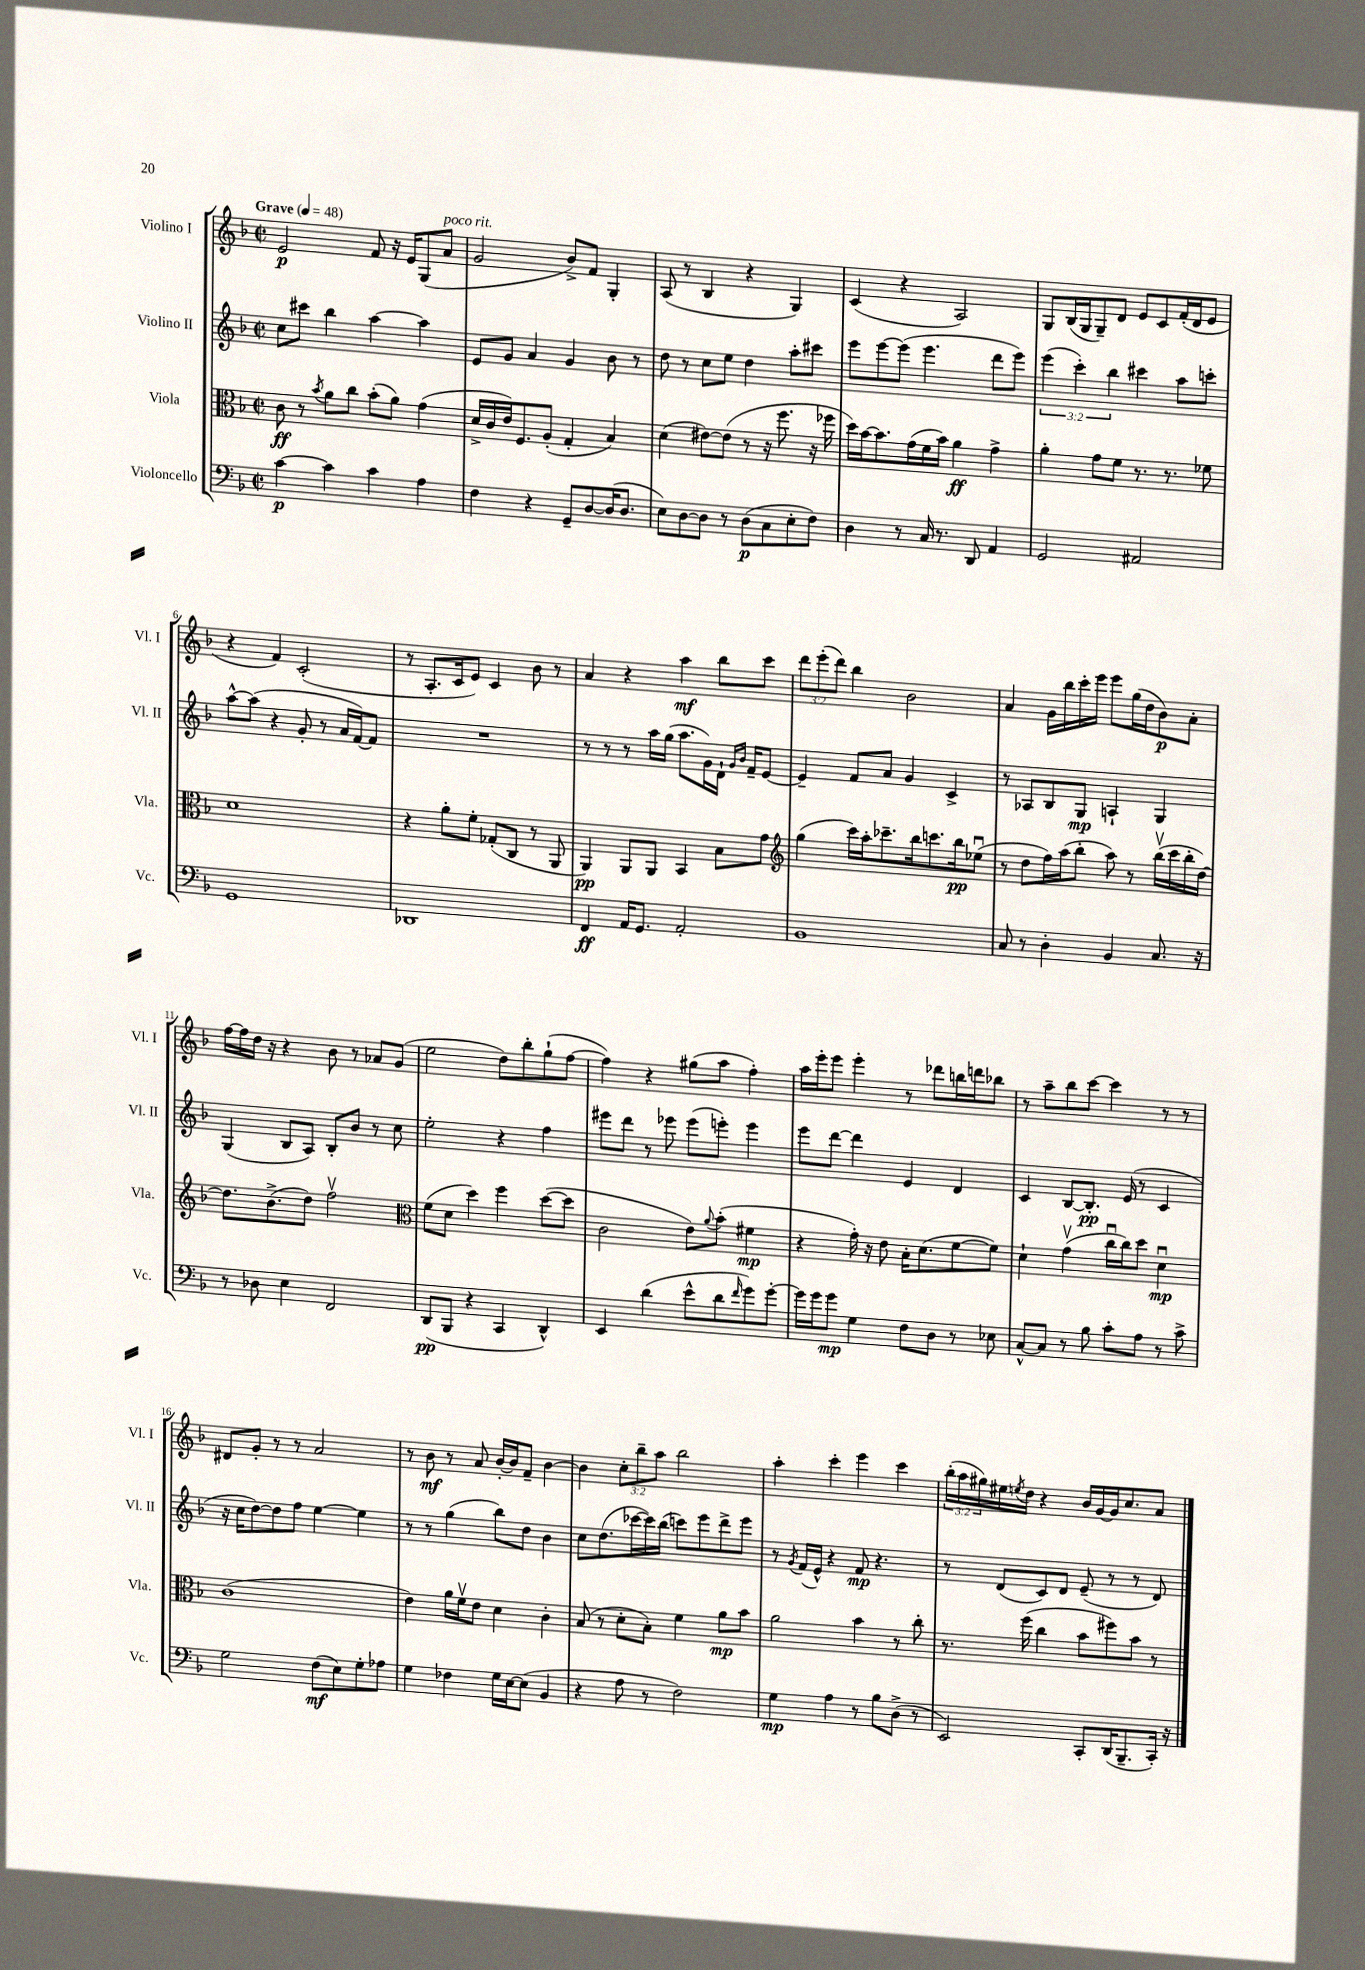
<<
\new StaffGroup <<
\new Staff = "s0" \with { instrumentName = "Violino I" shortInstrumentName = "Vl. I" } {
    \clef treble \key f \major \defaultTimeSignature \time 2/2 \override Staff.TupletNumber.text = #tuplet-number::calc-fraction-text \tempo "Grave" 4 = 48
    e'2\p f'8 r16 e'16 g8( a'8^\markup { \italic "poco rit." } |
    g'2 bes'8->) f'8 g4-. |
    a8( r8 bes4 r4 g4) |
    c'4( r4 a2) |
    g8 bes16( g16 g8--) d'8 e'8 c'8 f'16-.( d'16 e'8 |
    r4 f'4) c'2-.( |
    r8 a8.-. c'16 e'8) c'4 bes'8 r8 |
    a'4 r4 a''4\mf bes''8 c'''8 |
    \tuplet 3/2 { d'''8 e'''8-.( d'''8) } bes''4 bes'2 |
    a'4 g'16 bes''16 c'''16-. e'''16 e'''8 g''16( d''16 bes'8\p) a'8-. |
    f''16~ f''16 d''16 r16 r4 bes'8 r8 aes'8 g'8( |
    e''2 d''8) bes''8-. g''8-!( f''8~ |
    f''4) r4 gis''8( a''8 f''4-.) |
    a''16 e'''16-. e'''8 e'''4-. r8 des'''8 b''16 d'''16 bes''8 |
    r8 a''8-- bes''8 c'''8~ c'''4 r8 r8 |
    dis'8 g'8-. r8 r8 a'2 |
    r8 bes'8\mf r8 a'8 bes'16~-. bes'16 f'8-- bes'4~ |
    bes'4 \tuplet 3/2 { c''8-. bes''8-- a''8 } bes''2 |
    a''4-. c'''4-. e'''4 c'''4 |
    \tuplet 3/2 { bes''16-.( a''16 gis''16) } eis''16 \acciaccatura { e''8 } d''16 r4 bes'16 g'16~ g'16 c''8. a'8 \bar "|." |
}
\new Staff = "s1" \with { instrumentName = "Violino II" shortInstrumentName = "Vl. II" } {
    \clef treble \key f \major \defaultTimeSignature \time 2/2 \override Staff.TupletNumber.text = #tuplet-number::calc-fraction-text
    c''8 cis'''8 bes''4 a''4~ a''4 |
    e'8 g'8 a'4 g'4 bes'8 r8 |
    d''8 r8 c''8 e''8 d''4 a''8-. cis'''8 |
    e'''8 e'''8~ e'''8( e'''4. d'''8 e'''8) |
    \tuplet 3/2 { e'''4( c'''4-.) bes''4 } cis'''4 a''8 c'''8-. |
    a''8~-^ a''8( r4 g'8-. r8 a'16 f'16~) f'8 |
    R1 |
    r8 r8 r8 a''16 g''16( a''8. g'16) d'16-! \grace { g'16 bes'16 } f'16-- e'8~ |
    e'4-- f'8 a'8 g'4 c'4-> |
    r8 aes8 bes8 g8\mp a4-! g4 |
    g4( bes8 a8) bes8-. bes'8 r8 c''8 |
    e''2-. r4 f''4 |
    eis'''8 d'''8 r8 ees'''8 ees'''8( e'''8-.) e'''4 |
    e'''8 d'''8~ d'''4 e'4 d'4 |
    c'4 bes8~ bes8.-.\pp e'16( r8 c'4 |
    r16 c''16 d''8~) d''8 f''8 e''4~ e''4 |
    r8 r8 g''4( bes''8) d''8 bes'4 |
    c''8 d''8.( ces'''16~ ces'''16) bes''16( c'''8) e'''8 d'''8-> e'''8 |
    r8 \acciaccatura { g'8 } f'16( e'16-^) r4 f'8\mp r4. |
    r8 d'8( c'8) d'8 e'8--( r8 r8 d'8) \bar "|." |
}
\new Staff = "s2" \with { instrumentName = "Viola" shortInstrumentName = "Vla." } {
    \clef alto \key f \major \defaultTimeSignature \time 2/2
    c'8\ff r8 \acciaccatura { bes'8 } a'8 c''8 bes'8-.( a'8) g'4( |
    d'16-> c'16 e'16) f8. a8-.( g4-. bes4) |
    d'4( eis'8~) eis'8( r8 r16 f''8. r16 fes''16 |
    d''16) bes'16~ bes'8. g'16( f'16 bes'16) a'4\ff g'4-> |
    a'4-. g'8 f'8 r8. r8. fes'8 |
    d'1 |
    r4 a'8-. f'8-. ges8-.( c8 r8 a,8 |
    a,4\pp) a,8 a,8 bes,4 bes8 g'8 |
    \clef treble g''4( c'''16) a''16-. ces'''8.-- bes''16 c'''8. bes''16\pp ees''8\downbow( |
    r8 d''8 f''16) a''16( bes''8-. a''8) r8 bes''16\upbow( c'''16 bes''16-. d''16~) |
    d''8. bes'8.->( d''8) f''2\upbow |
    \clef alto f'8( d'8 d''4) f''4 d''8~( d''8 |
    c'2 e'8) \appoggiatura { a'8 } bes'8-.( fis'4\mp |
    r4 g'16-.) r16 e'8 bes16-. d'8.( f'8~ f'8) |
    d'4-! g'4\upbow( c''16\downbow c''16) d''8 d'4\downbow\mp |
    c'1( |
    e'4) a'16 f'16\upbow e'8 d'4 c'4-. |
    bes8( r8 d'8-. bes8-.) f'4 a'8\mp bes'8 |
    a'2 bes'4 r8 c''8-. |
    r8. f''16( c''4 bes'8 fis''8) bes'8 r8 \bar "|." |
}
\new Staff = "s3" \with { instrumentName = "Violoncello" shortInstrumentName = "Vc." } {
    \clef bass \key f \major \defaultTimeSignature \time 2/2
    c'4~\p c'4 c'4 a4 |
    f4 r4 g,8-- d8~ d16( d8. |
    e8) d8~ d8 r8 d8\p( c8 e8-. f8) |
    d4 r8 c16 r8. d,8 a,4 |
    g,2 ais,2 |
    g,1 |
    des,1 |
    f,4\ff a,16 g,8. a,2-. |
    bes,1 |
    c8 r8 d4-. bes,4 c8. r16 |
    r8 des8 e4 f,2 |
    d,8\pp( bes,,8 r4 c,4 d,4-^) |
    e,4 d'4( e'8-^ d'8 \grace { f'16 } g'8) g'8~-. |
    g'16 g'16 g'8\mp g4 f8 d8 r8 ees8 |
    c8~-^ c8 r8 bes8 c'8-. a8 r8 c'8-> |
    g2 f8\mf( e8) g8-. aes8 |
    g4 fes4 g16 e16~ e8( bes,4 |
    r4 a8 r8 f2) |
    g4\mp a4 r8 bes8 d8->( r8 |
    e,2) c,8-. d,16( bes,,8.-- c,16-.) r16 \bar "|." |
}
>>
>>
